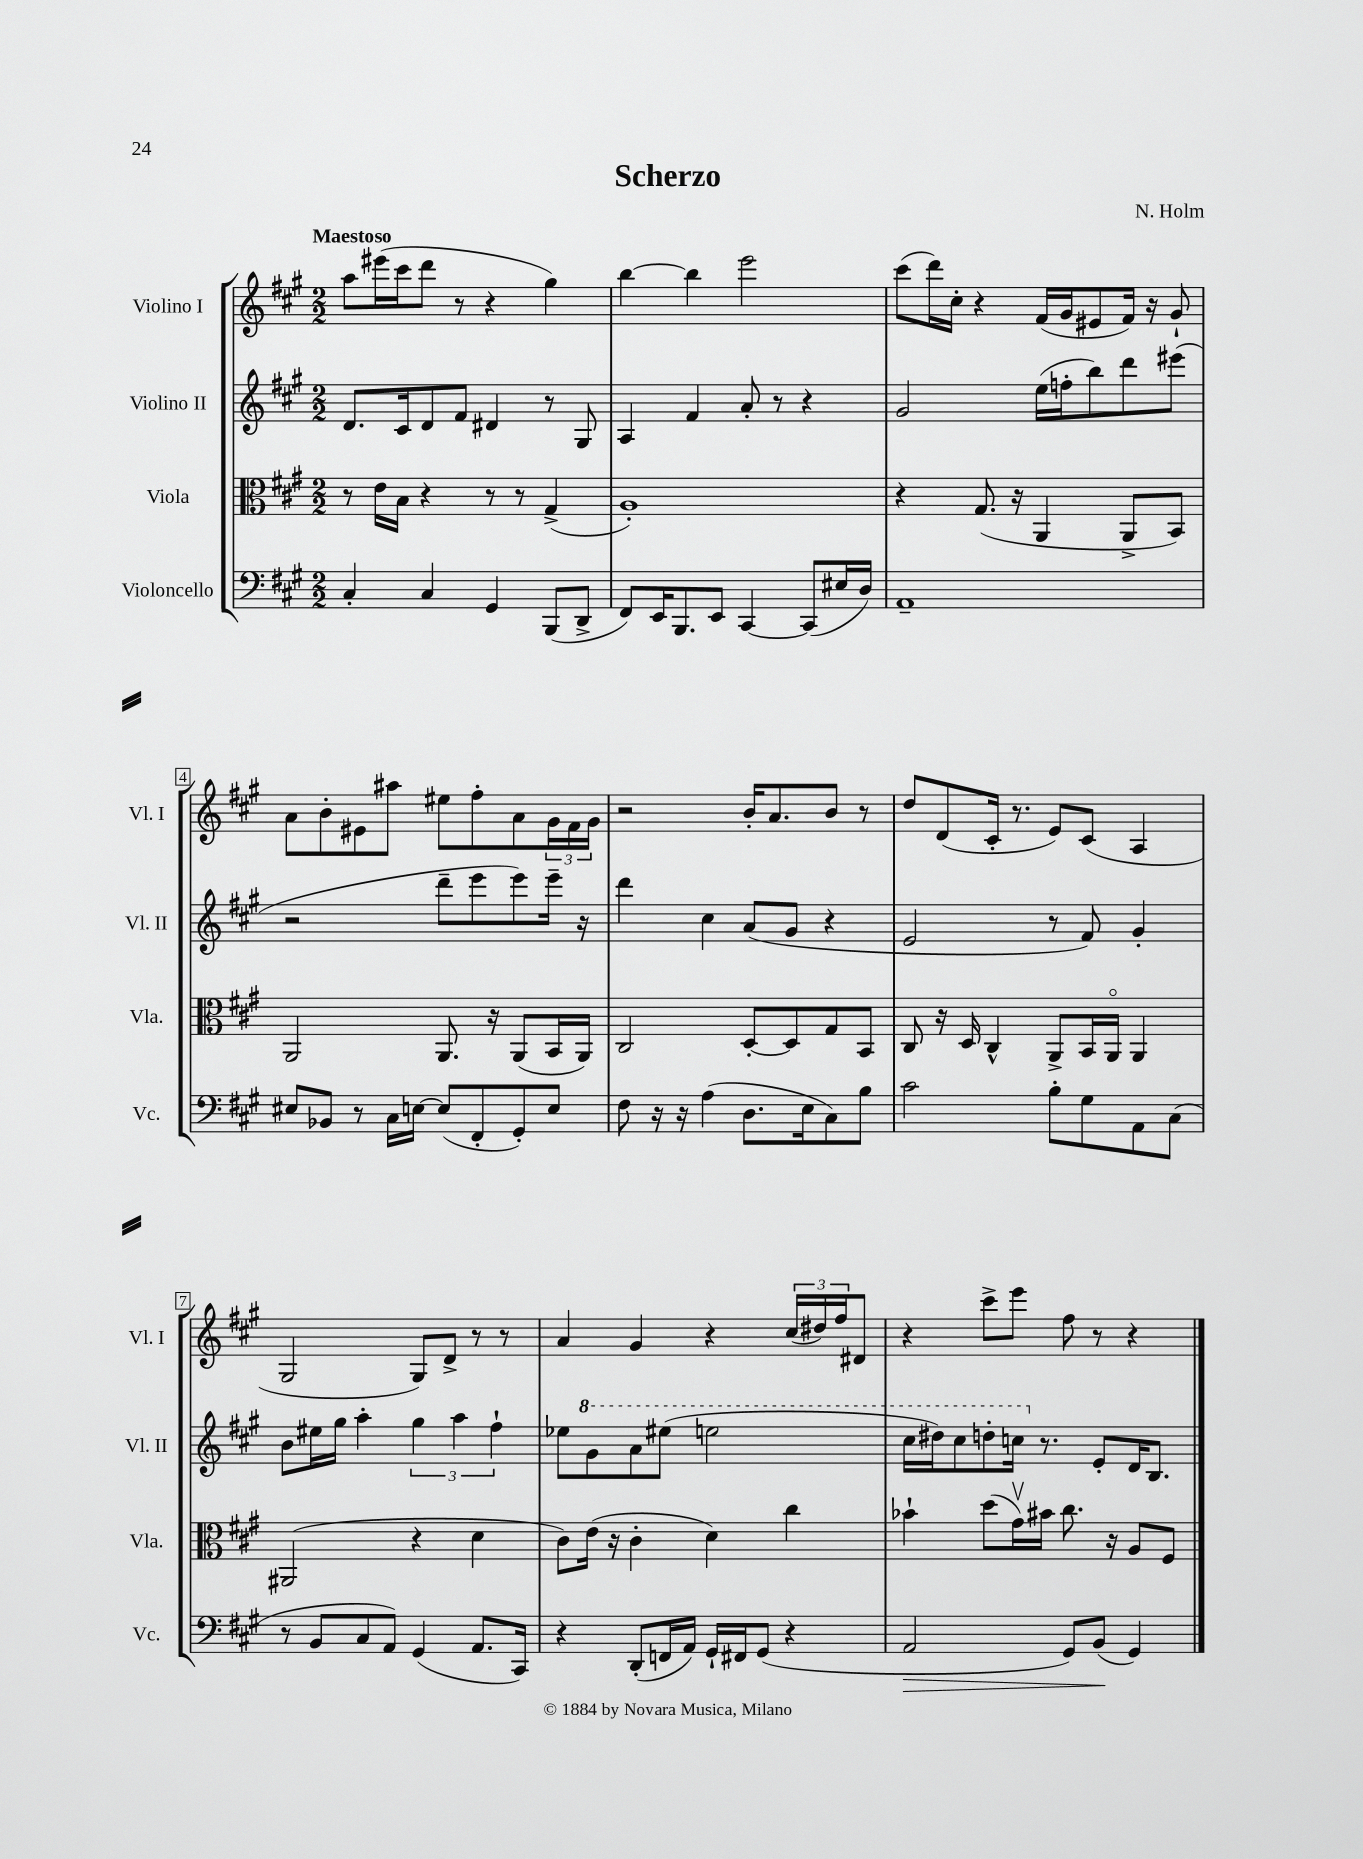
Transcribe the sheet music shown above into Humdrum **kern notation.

**kern	**dynam	**kern	**kern	**kern
*part4	*part4	*part3	*part2	*part1
*staff4	*staff4	*staff3	*staff2	*staff1
*I"Violoncello	*	*I"Viola	*I"Violino II	*I"Violino I
*I'Vc.	*	*I'Vla.	*I'Vl. II	*I'Vl. I
*clefF4	*	*clefC3	*clefG2	*clefG2
*k[f#c#g#]	*	*k[f#c#g#]	*k[f#c#g#]	*k[f#c#g#]
*M2/2	*	*M2/2	*M2/2	*M2/2
=1	=1	=1	=1	=1
!	!	!	!	!LO:TX:a:B:t=Maestoso
4C#'/	.	8r	8.d/L	8aa\L
.	.	16e\LL	.	(16eee#X\L
.	.	16B\JJ	16c#/k	16ccc#\J
4C#/	.	4r	8d/	8ddd\J
.	.	.	8f#/J	8r
4GG#/	.	8r	4d#X/	4r
.	.	8r	.	.
(8BBB/L	.	(4G#^/	8r	4gg#\)
8DD^/J	.	.	8G#/	.
=2	=2	=2	=2	=2
8FF#/L)	.	1A')	4A/	[4bb\
16EE/K	.	.	.	.
8.BBB/	.	.	.	.
.	.	.	4f#/	4bb\]
8EE/J	.	.	.	.
[4CC#/	.	.	8a'/	2eee\
.	.	.	8r	.
(8CC#/L]	.	.	4r	.
16E#X/L	.	.	.	.
16D/JJ)	.	.	.	.
=3	=3	=3	=3	=3
1AA~	.	4r	2g#/	(8ccc#\L
.	.	.	.	16ddd\L)
.	.	.	.	16cc#'\JJ
.	.	(8.G#/	.	4r
.	.	16r	.	.
.	.	4AA/	(16ee\LL	(16f#/LL
.	.	.	16ffn'\J	16g#/J
.	.	.	8bb\)	8e#X/
.	.	8AA^/L	8ddd\	16f#/Jk)
.	.	.	.	16r
.	.	8BB/J)	(8eee#X\J	8g#`/
!!LO:LB:g=z
=4	=4	=4	=4	=4
8E#X/L	.	2AA/	2r	8a\L
8BB-X/J	.	.	.	8b'\
8r	.	.	.	8e#X\
16C#\LL	.	.	.	8aa#X\J
[16En\JJ	.	.	.	.
(8E/L]	.	8.AA/	8ddd~\L	8ee#X\L
8FF#'/	.	.	8eee\	8ff#'\
.	.	16r	.	.
8GG#'/)	.	(8AA/L	8eee\)	8a\
8E/J	.	16BB/L	16eee~\Jk	24g#\L
.	.	.	.	24f#\
.	.	16AA/JJ)	16r	.
.	.	.	.	24g#\JJ
=5	=5	=5	=5	=5
8F#\	.	2C#/	4ddd\	2r
16r	.	.	.	.
16r	.	.	.	.
(4A\	.	.	4cc#\	.
8.D\L	.	[8D'/L	(8a/L	16b'/KL
.	.	.	.	8.a/
.	.	8D/]	8g#/J	.
16E\k	.	.	.	.
8C#\)	.	8G#/	4r	8b/J
8B\J	.	8BB/J	.	8r
=6	=6	=6	=6	=6
2c#\	.	8C#/	2e/	8dd/L
.	.	16r	.	(8d/
.	.	16D/	.	.
.	.	4C#^^/	.	16c#'/Jk
.	.	.	.	8.r
8B'\L	.	8AA^/L	8r	8e/L)
8G#\	.	16BB/L	8f#/)	(8c#/J
.	.	16AA/JJ	.	.
8AA\	.	4AA/	4g#'/	4A/
(8C#\J	.	.	.	.
!!LO:LB:g=z
=7	=7	=7	=7	=7
8r	.	(2AA#X/	8b\L	2G#/
8BB/L	.	.	16ee#X\L	.
.	.	.	16gg#\JJ	.
8C#/	.	.	4aa'\	.
8AA/J)	.	.	.	.
(4GG#/	.	4r	6gg#\	8G#/L)
.	.	.	.	8d^/J
.	.	.	6aa\	.
8.AA/L	.	4d\	.	8r
.	.	.	6ff#`\	.
.	.	.	.	8r
16CC#/Jk)	.	.	.	.
=8	=8	=8	=8	=8
4r	.	8c#\L)	8ee-X\L	4a/
*	*	*	*8va	*
.	.	(16e\Jk	8gg#\	.
.	.	16r	.	.
(8DD'/L	.	4c#'\	8aa\	4g#/
16FFn/L	.	.	(8eee#X\J	.
16AA/JJ)	.	.	.	.
16GG#`/LL	.	4d\)	2eeen\	4r
16FF#X/J	.	.	.	.
(8GG#/J	.	.	.	.
4r	.	4cc#\	.	(24cc#/LL
.	.	.	.	24dd#X/)
.	.	.	.	24ff#/J
.	.	.	.	8d#X/J
=9	=9	=9	=9	=9
!	!LO:HP:b	!	!	!
2AA/	>	4b-X`\	16ccc#\LL	4r
.	.	.	16ddd#X\J)	.
.	.	.	8ccc#\	.
.	.	(8dd\L	8dddn'\	8ccc#^\L
.	.	16g#v\L)	16cccn\Jk	8eee\J
*	*	*	*X8va	*
.	.	16b#X\JJ	8.r	.
8GG#/L)	.	8.cc#\	.	8ff#\
(8BB/J	.	.	8e'/L	8r
.	.	16r	.	.
4GG#/)	]	8A/L	16d/K	4r
.	.	.	8.B/J	.
.	.	8F#/J	.	.
==	==	==	==	==
*-	*-	*-	*-	*-
